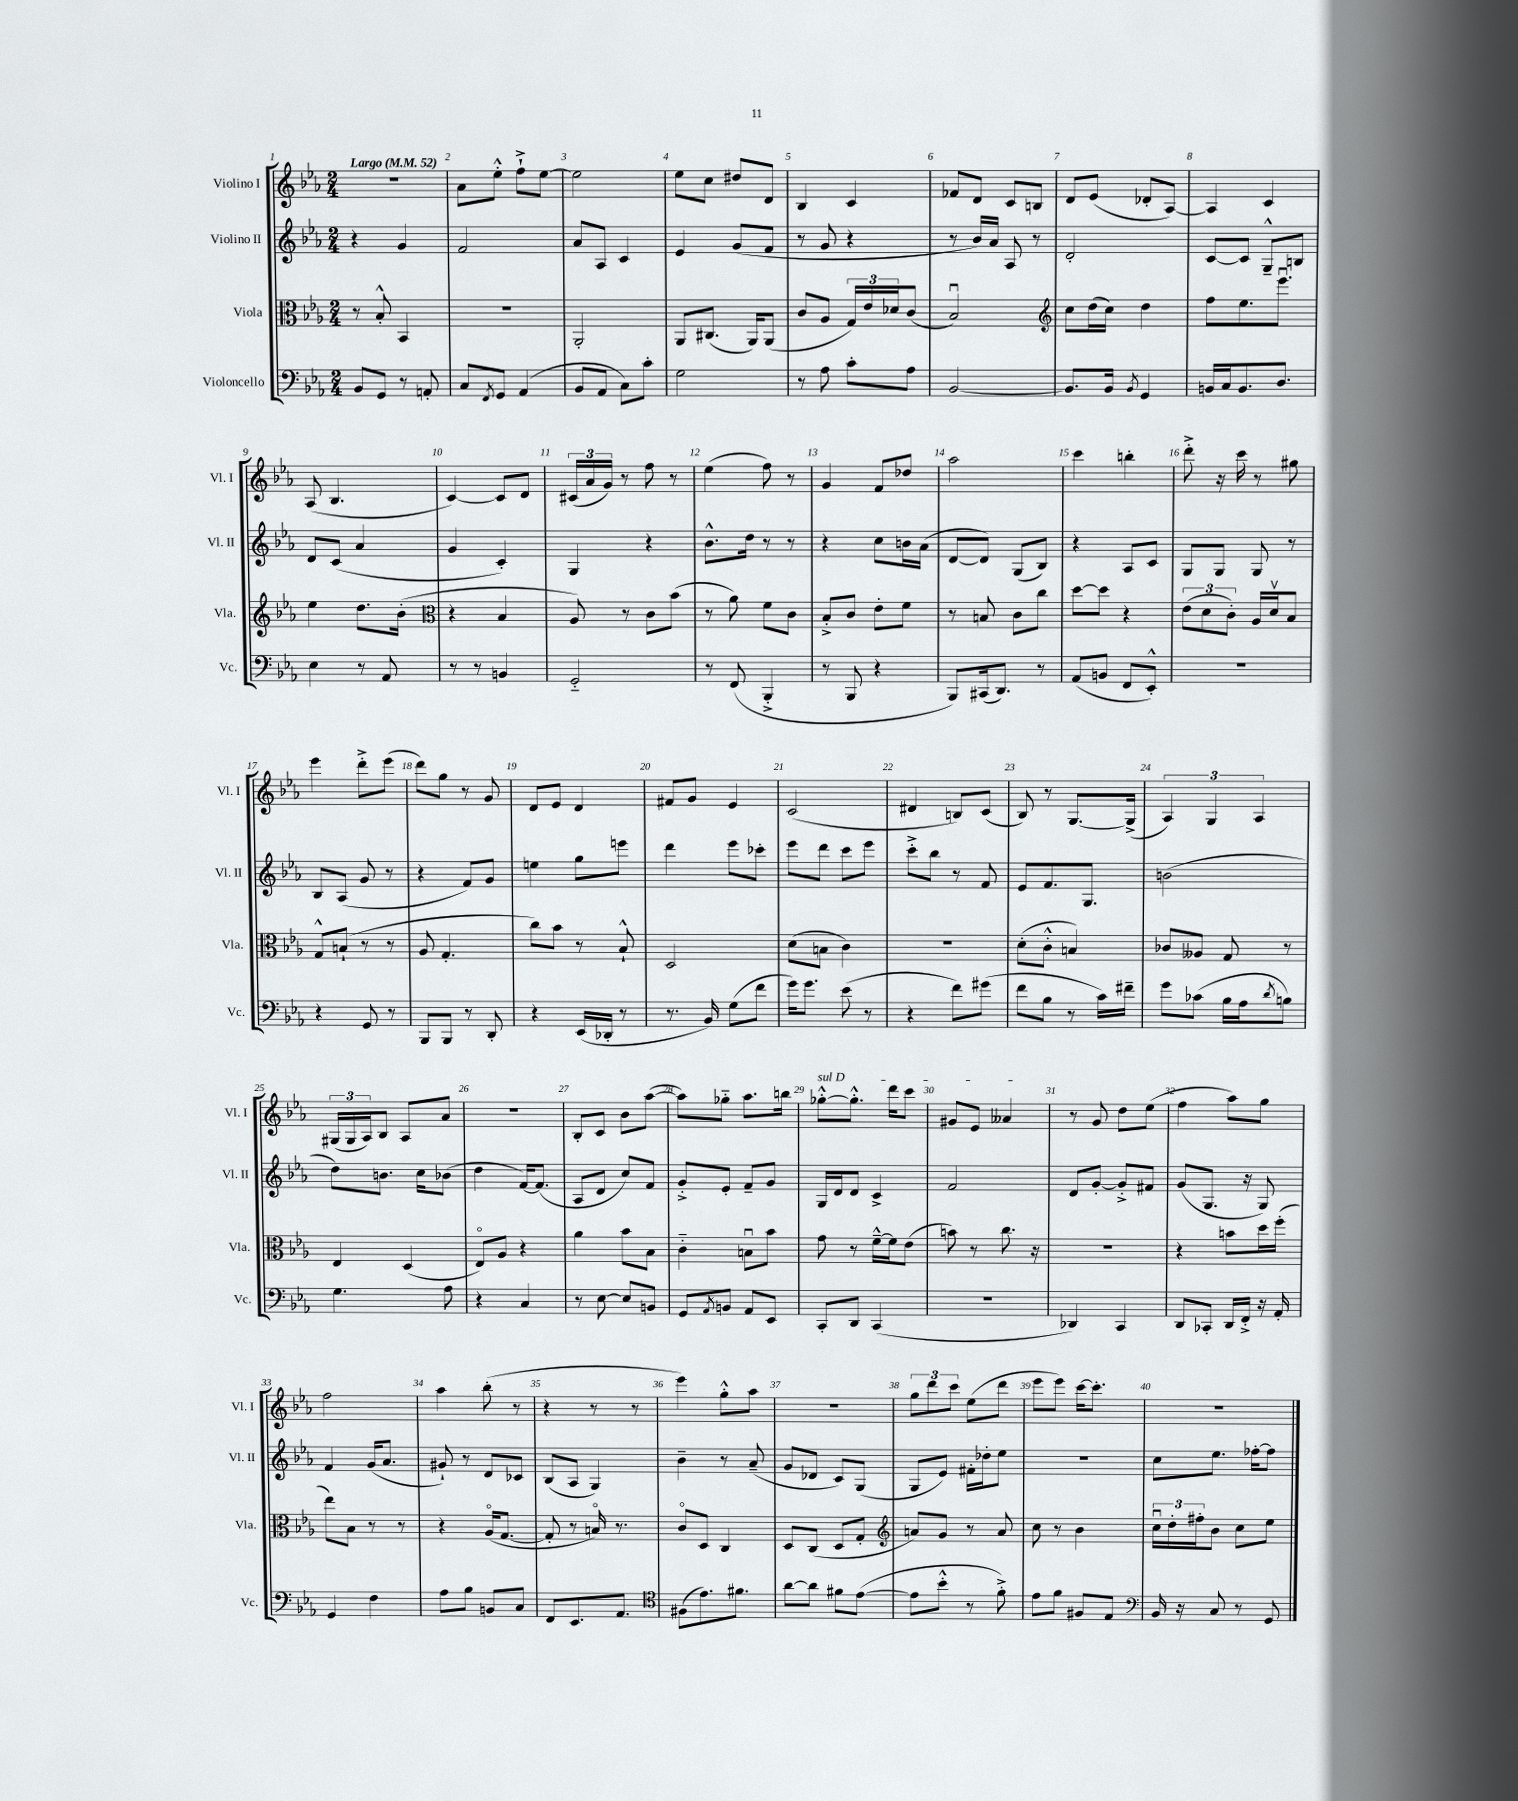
<<
\new StaffGroup <<
\new Staff = "s0" \with { instrumentName = "Violino I" shortInstrumentName = "Vl. I" } {
    \clef treble \key ees \major \numericTimeSignature \time 2/4 \tempo "Largo" 4 = 52
    R2 |
    aes'8 ees''8-.-^ f''8-!-> ees''8~ |
    ees''2 |
    ees''8 c''8 dis''8 d'8 |
    bes4 c'4 |
    fes'8 d'8 c'8 b8 |
    d'8 ees'8( des'8-. aes8~) |
    aes4 c'4 |
    aes8( bes4. |
    c'4~) c'8 d'8 |
    \tuplet 3/2 { cis'16( aes'16 g'16) } r8 f''8 r8 |
    ees''4( f''8) r8 |
    g'4 f'8 des''8 |
    aes''2 |
    c'''4 b''4-. |
    d'''8-.-> r16 c'''16 r8 gis''8 |
    ees'''4 d'''8-.-> ees'''8( |
    d'''8) g''8 r8 g'8 |
    d'8 ees'8 d'4 |
    fis'8 g'8 ees'4 |
    c'2( |
    dis'4 b8) c'8( |
    bes8) r8 g8.~ g16->( |
    \tuplet 3/2 { aes4) g4 aes4 } |
    \tuplet 3/2 { gis16( gis16 aes16) } bes8 aes8 aes'8 |
    r2 |
    bes8-. c'8 bes'8 aes''8~( |
    aes''8) ges''8-_ aes''8. b''16 |
    \once \override TextSpanner.bound-details.left.text = \markup { \italic "sul D" } ges''8~-.-^\startTextSpan ges''8.-.-^ d'''16 c'''8 |
    gis'8 ees'8 aeses'4\stopTextSpan |
    r8 g'8 d''8 ees''8( |
    f''4 aes''8) g''8 |
    f''2 |
    aes''4 bes''8-.( r8 |
    r4 r8 r8 |
    ees'''4) g''8-.-^ aes''8 |
    R2 |
    \tuplet 3/2 { g''8 d'''8 c'''8 } ees''8( d'''8 |
    ees'''8 ees'''8) c'''16~ c'''8.-. |
    r2 \bar "|." |
}
\new Staff = "s1" \with { instrumentName = "Violino II" shortInstrumentName = "Vl. II" } {
    \clef treble \key ees \major \numericTimeSignature \time 2/4
    r4 g'4 |
    f'2 |
    aes'8 aes8 c'4 |
    ees'4 g'8( f'8 |
    r8 g'8 r4 |
    r8 bes'16) aes'16 aes8 r8 |
    d'2-. |
    c'8~ c'8 g8---^ b8 |
    d'8 c'8( aes'4 |
    g'4 c'4-.) |
    g4 r4 |
    bes'8.-^ d''16 r8 r8 |
    r4 c''8 b'16 aes'16( |
    d'8~ d'8) g8( bes8) |
    r4 aes8 c'8 |
    g8 g8 g8 r8 |
    bes8 aes8( g'8 r8 |
    r4 f'8) g'8 |
    e''4 g''8 e'''8 |
    d'''4 ees'''8 ces'''8-. |
    ees'''8 d'''8 c'''8 ees'''8 |
    c'''8-.-> bes''8 r8 f'8 |
    ees'8 f'8. g8. |
    b'2( |
    d''8) b'8. c''16 bes'8( |
    d''4 f'16~) f'8.( |
    aes8 d'8 c''8) f'8 |
    g'8-.-> ees'8-. f'8-- g'8 |
    g16 d'16 d'8 c'4-> |
    f'2 |
    d'8 g'8~-. g'8-.-> fis'8 |
    g'8( g8. r16 g8) |
    f'4 g'16( aes'8. |
    gis'8-!) r8 d'8 ces'8 |
    bes8( aes8 g4) |
    bes'4-- r8 aes'8--( |
    g'8 des'8 c'8) g8( |
    g8 ees'8) fis'16-. des''16-. ees''8 |
    R2 |
    c''8 ees''8. fes''16~-. fes''8 \bar "|." |
}
\new Staff = "s2" \with { instrumentName = "Viola" shortInstrumentName = "Vla." } {
    \clef alto \key ees \major \numericTimeSignature \time 2/4
    r8 bes8-.-^ bes,4 |
    R2 |
    aes,2-. |
    aes,8 cis8.( aes,16) aes,8( |
    c'8 aes8 \tuplet 3/2 { g16) ees'16 des'16 } c'8( |
    bes2\downbow) |
    \clef treble c''8 d''16( c''16) d''4 |
    f''8 ees''8. ees'''8.\downbow |
    ees''4 d''8. bes'16-.( |
    \clef alto r4 bes4 |
    aes8) r8 c'8 bes'8( |
    r8 aes'8) f'8 c'8 |
    bes8-.-> c'8 ees'8-. f'8 |
    r8 b8 c'8 c''8 |
    d''8~ d''8 r4 |
    \tuplet 3/2 { ees'8( d'8 c'8-.) } aes16 d'16\upbow bes8 |
    g8-^ b8-!( r8 r8 |
    aes8 g4.-. |
    c''8) bes'8 r8 bes8-!-^ |
    d2 |
    d'8( b8 c'4) |
    R2 |
    d'8-.( c'8-.-^ b4) |
    ces'8 aeses8 g8 r8 |
    ees4 d4( |
    ees8\flageolet) aes8 r4 |
    aes'4 bes'8 bes8 |
    c'4-_ b8\downbow bes'8 |
    g'8 r8 f'16~---^ f'16 ees'8( |
    b'8) r8 c''8. r16 |
    r2 |
    r4 b'8 d''16 f''16-.( |
    ees''8) bes8 r8 r8 |
    r4 aes16\flageolet( g8.~ |
    g8-. r8 b16\flageolet) r8. |
    c'8\flageolet d8 c4 |
    d8 c8( d8 g8-. |
    \clef treble a'8) g'8 r8 a'8 |
    c''8 r8 bes'4 |
    \tuplet 3/2 { c''16\downbow d''16-. fis''16-. } bes'8 c''8 ees''8 \bar "|." |
}
\new Staff = "s3" \with { instrumentName = "Violoncello" shortInstrumentName = "Vc." } {
    \clef bass \key ees \major \numericTimeSignature \time 2/4
    bes,8 g,8 r8 a,8-. |
    c8 \acciaccatura { f,8 } g,8 aes,4( |
    bes,8 aes,8 c8) c'8-. |
    g2 |
    r8 aes8 c'8-. aes8 |
    bes,2~ |
    bes,8. bes,16 \acciaccatura { bes,8 } g,4 |
    b,16 c16 b,8. d8. |
    ees4 r8 aes,8 |
    r8 r8 b,4 |
    g,2-_ |
    r8 f,8( bes,,4-.-> |
    r8 bes,,8 r4 |
    bes,,8) cis,16( d,8.) r8 |
    aes,8( b,8 f,8 ees,8-.-^) |
    R2 |
    r4 g,8 r8 |
    bes,,8 bes,,8 r8 d,8-. |
    r4 ees,16( des,16-. r8 |
    r8. bes,16) g8( f'8 |
    g'16) g'8. ees'8( r8 |
    r4 f'8) gis'8( |
    f'8 bes8 r8 c'16) fis'16-- |
    g'8 ces'8( bes16 aes16 \acciaccatura { d'8 } b8) |
    g4. aes8 |
    r4 c4 |
    r8 ees8~ ees8 b,8 |
    g,8 \acciaccatura { aes,8 } b,8 aes,8 ees,8 |
    c,8-. d,8 c,4( |
    r2 |
    des,4) c,4 |
    d,8 ces,8-. d,16 f,16-.-> r16 aes,16-. |
    g,4 f4 |
    aes8 bes8 b,8 c8 |
    f,8 ees,8. aes,8. |
    \clef tenor fis8( ees'8.) fis'8. |
    aes'8~ aes'8 fis'8 ees'8~( |
    ees'8 bes'8-.-^ r8 f'8-.->) |
    ees'8 f'8 fis8 ees8 |
    \clef bass bes,16 r16 c8 r8 g,8 \bar "|." |
}
>>
>>
\layout { \context { \Score \override BarNumber.break-visibility = ##(#f #t #t) barNumberVisibility = #all-bar-numbers-visible } }
